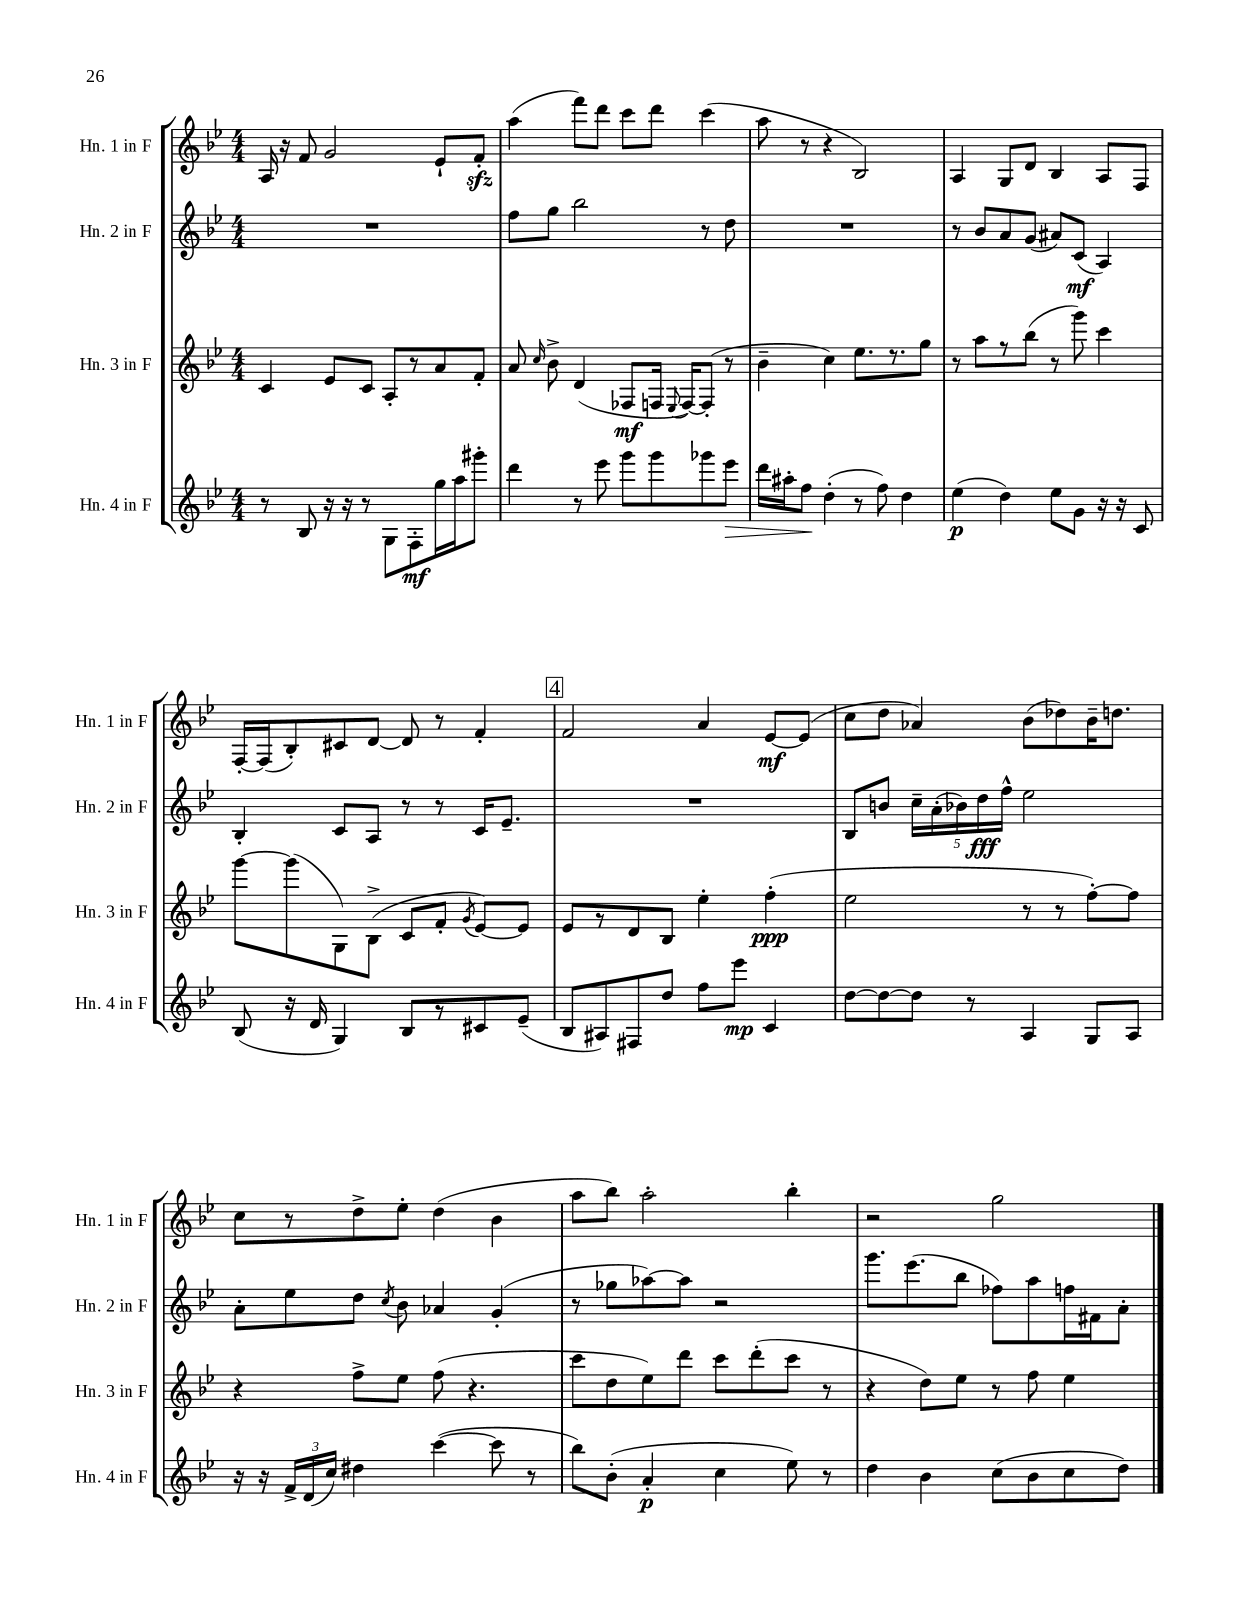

**kern	**dynam	**kern	**dynam	**kern	**dynam	**kern	**dynam
*part4	*part4	*part3	*part3	*part2	*part2	*part1	*part1
*staff4	*staff4	*staff3	*staff3	*staff2	*staff2	*staff1	*staff1
*I"Hn. 4 in F	*	*I"Hn. 3 in F	*	*I"Hn. 2 in F	*	*I"Hn. 1 in F	*
*I'Hn. 4 in F	*	*I'Hn. 3 in F	*	*I'Hn. 2 in F	*	*I'Hn. 1 in F	*
*clefG2	*	*clefG2	*	*clefG2	*	*clefG2	*
*k[b-e-]	*	*k[b-e-]	*	*k[b-e-]	*	*k[b-e-]	*
*M4/4	*	*M4/4	*	*M4/4	*	*M4/4	*
=24	=24	=24	=24	=24	=24	=24	=24
8r	.	4c/	.	1r	.	16A/	.
.	.	.	.	.	.	16r	.
8B-/	.	.	.	.	.	8f/	.
16r	.	8e-/L	.	.	.	2g/	.
16r	.	.	.	.	.	.	.
8r	.	8c/J	.	.	.	.	.
8G\L	.	8A'/L	.	.	.	.	.
8F'\	mf	8r	.	.	.	.	.
16gg\L	.	8a/	.	.	.	8e-`/L	.
16aa\J	.	.	.	.	.	.	.
8ggg#X'\J	.	8f'/J	.	.	.	8fzz'/J	.
=25	=25	=25	=25	=25	=25	=25	=25
4ddd\	.	8a/	.	8ff\L	.	(4aa\	.
.	.	16qqcc/	.	.	.	.	.
.	.	8b-^\	.	8gg\J	.	.	.
8r	.	(4d/	.	2bb-\	.	8fff\L)	.
8eee-\	.	.	.	.	.	8ddd\J	.
8ggg\L	.	8F-X/L	mf	.	.	8ccc\L	.
8ggg\	.	16Fn/Jk	.	.	.	8ddd\J	.
.	.	8qqE-/	.	.	.	.	.
.	.	[16F/KL)	.	.	.	.	.
8ggg-X\	.	(8F'/J]	.	8r	.	(4ccc\	.
!	!LO:HP:b	!	!	!	!	!	!
8eee-\J	>	8r	.	8dd\	.	.	.
=26	=26	=26	=26	=26	=26	=26	=26
16ddd\LL	.	4b-~\	.	1r	.	8aa\	.
16aa#X'\J	.	.	.	.	.	.	.
8ff\J	.	.	.	.	.	8r	.
(4dd'\	]	4cc\)	.	.	.	4r	.
8r	.	8.ee-\L	.	.	.	2B-/)	.
8ff\)	.	.	.	.	.	.	.
.	.	8.r	.	.	.	.	.
4dd\	.	.	.	.	.	.	.
.	.	8gg\J	.	.	.	.	.
=27	=27	=27	=27	=27	=27	=27	=27
(4ee-\	p	8r	.	8r	.	4A/	.
.	.	8aa\L	.	8b-/L	.	.	.
4dd\)	.	8r	.	8a/	.	8G/L	.
.	.	(8bb-\J	.	(8g/J	.	8d/J	.
8ee-\L	.	8r	.	8a#X/L)	.	4B-/	.
8g\J	.	8ggg\)	.	(8c/J	mf	.	.
16r	.	4ccc\	.	4A/)	.	8A/L	.
16r	.	.	.	.	.	.	.
8c/	.	.	.	.	.	8F/J	.
!!LO:LB:g=z
=28	=28	=28	=28	=28	=28	=28	=28
(8B-/	.	[8ggg\L	.	4B-'/	.	[16F'/LL	.
.	.	.	.	.	.	(16F/J]	.
16r	.	(8ggg\]	.	.	.	8B-'/)	.
16d/	.	.	.	.	.	.	.
4G/)	.	8G\)	.	8c/L	.	8c#X/	.
.	.	(8B-^\J	.	8A/J	.	[8d/J	.
8B-/L	.	8c/L	.	8r	.	8d/]	.
8r	.	8f'/J	.	8r	.	8r	.
.	.	8qg/	.	.	.	.	.
8c#X/	.	[8e-/L)	.	16c/KL	.	4f'/	.
.	.	.	.	8.e-~/J	.	.	.
(8e-~/J	.	8e-/J]	.	.	.	.	.
!!LO:REH:place=s1:t=4
=29	=29	=29	=29	=29	=29	=29	=29
8B-/L	.	8e-/L	.	1r	.	2f/	.
8A#X/)	.	8r	.	.	.	.	.
8F#X/	.	8d/	.	.	.	.	.
8dd/J	.	8B-/J	.	.	.	.	.
8ff\L	.	4ee-'\	.	.	.	4a/	.
8eee-\J	mp	.	.	.	.	.	.
4c/	.	(4ff'\	ppp	.	.	[8e-/L	mf
.	.	.	.	.	.	(8e-/J]	.
=30	=30	=30	=30	=30	=30	=30	=30
[8dd\L	.	2ee-\	.	8B-/L	.	8cc\L	.
8dd\_	.	.	.	8bn/J	.	8dd\J	.
8dd\J]	.	.	.	20cc~\LL	.	4a-X/)	.
.	.	.	.	(20a'\	.	.	.
.	.	.	.	20b-X\)	.	.	.
8r	.	.	.	.	.	.	.
.	.	.	.	20dd\	fff	.	.
.	.	.	.	20ff^^\JJ	.	.	.
4A/	.	8r	.	2ee-\	.	(8b-\L	.
.	.	8r	.	.	.	8dd-X\)	.
8G/L	.	[8ff'\L)	.	.	.	16b-~\K	.
.	.	.	.	.	.	8.ddn\J	.
8A/J	.	8ff\J]	.	.	.	.	.
!!LO:LB:g=z
=31	=31	=31	=31	=31	=31	=31	=31
16r	.	4r	.	8a'\L	.	8cc\L	.
16r	.	.	.	.	.	.	.
24f^/LL	.	.	.	8ee-\	.	8r	.
(24d/	.	.	.	.	.	.	.
24cc/JJ)	.	.	.	.	.	.	.
4dd#X\	.	8ff^\L	.	8dd\J	.	8dd^\	.
.	.	.	.	8qcc/	.	.	.
.	.	8ee-\J	.	8b-\	.	8ee-'\J	.
([4ccc\	.	(8ff\	.	4a-X/	.	(4dd\	.
.	.	4.r	.	.	.	.	.
8ccc\]	.	.	.	(4g'/	.	4b-\	.
8r	.	.	.	.	.	.	.
=32	=32	=32	=32	=32	=32	=32	=32
8bb-\L)	.	8ccc\L	.	8r	.	8aa\L	.
(8b-'\J	.	8dd\	.	8gg-X\L	.	8bb-\J)	.
4a'/	p	8ee-\)	.	[8aa-X\)	.	2aa'\	.
.	.	8ddd\J	.	8aa-\J]	.	.	.
4cc\	.	8ccc\L	.	2r	.	.	.
.	.	(8ddd'\	.	.	.	.	.
8ee-\)	.	8ccc\J	.	.	.	4bb-'\	.
8r	.	8r	.	.	.	.	.
=33	=33	=33	=33	=33	=33	=33	=33
4dd\	.	4r	.	8.ggg\L	.	2r	.
.	.	.	.	(8.eee-\	.	.	.
4b-\	.	8dd\L)	.	.	.	.	.
.	.	8ee-\J	.	8bb-\J	.	.	.
(8cc\L	.	8r	.	8ff-X\L)	.	2gg\	.
8b-\	.	8ff\	.	8aa\	.	.	.
8cc\	.	4ee-\	.	16ffn\L	.	.	.
.	.	.	.	16f#X\J	.	.	.
8dd\J)	.	.	.	8a'\J	.	.	.
==	==	==	==	==	==	==	==
*-	*-	*-	*-	*-	*-	*-	*-
